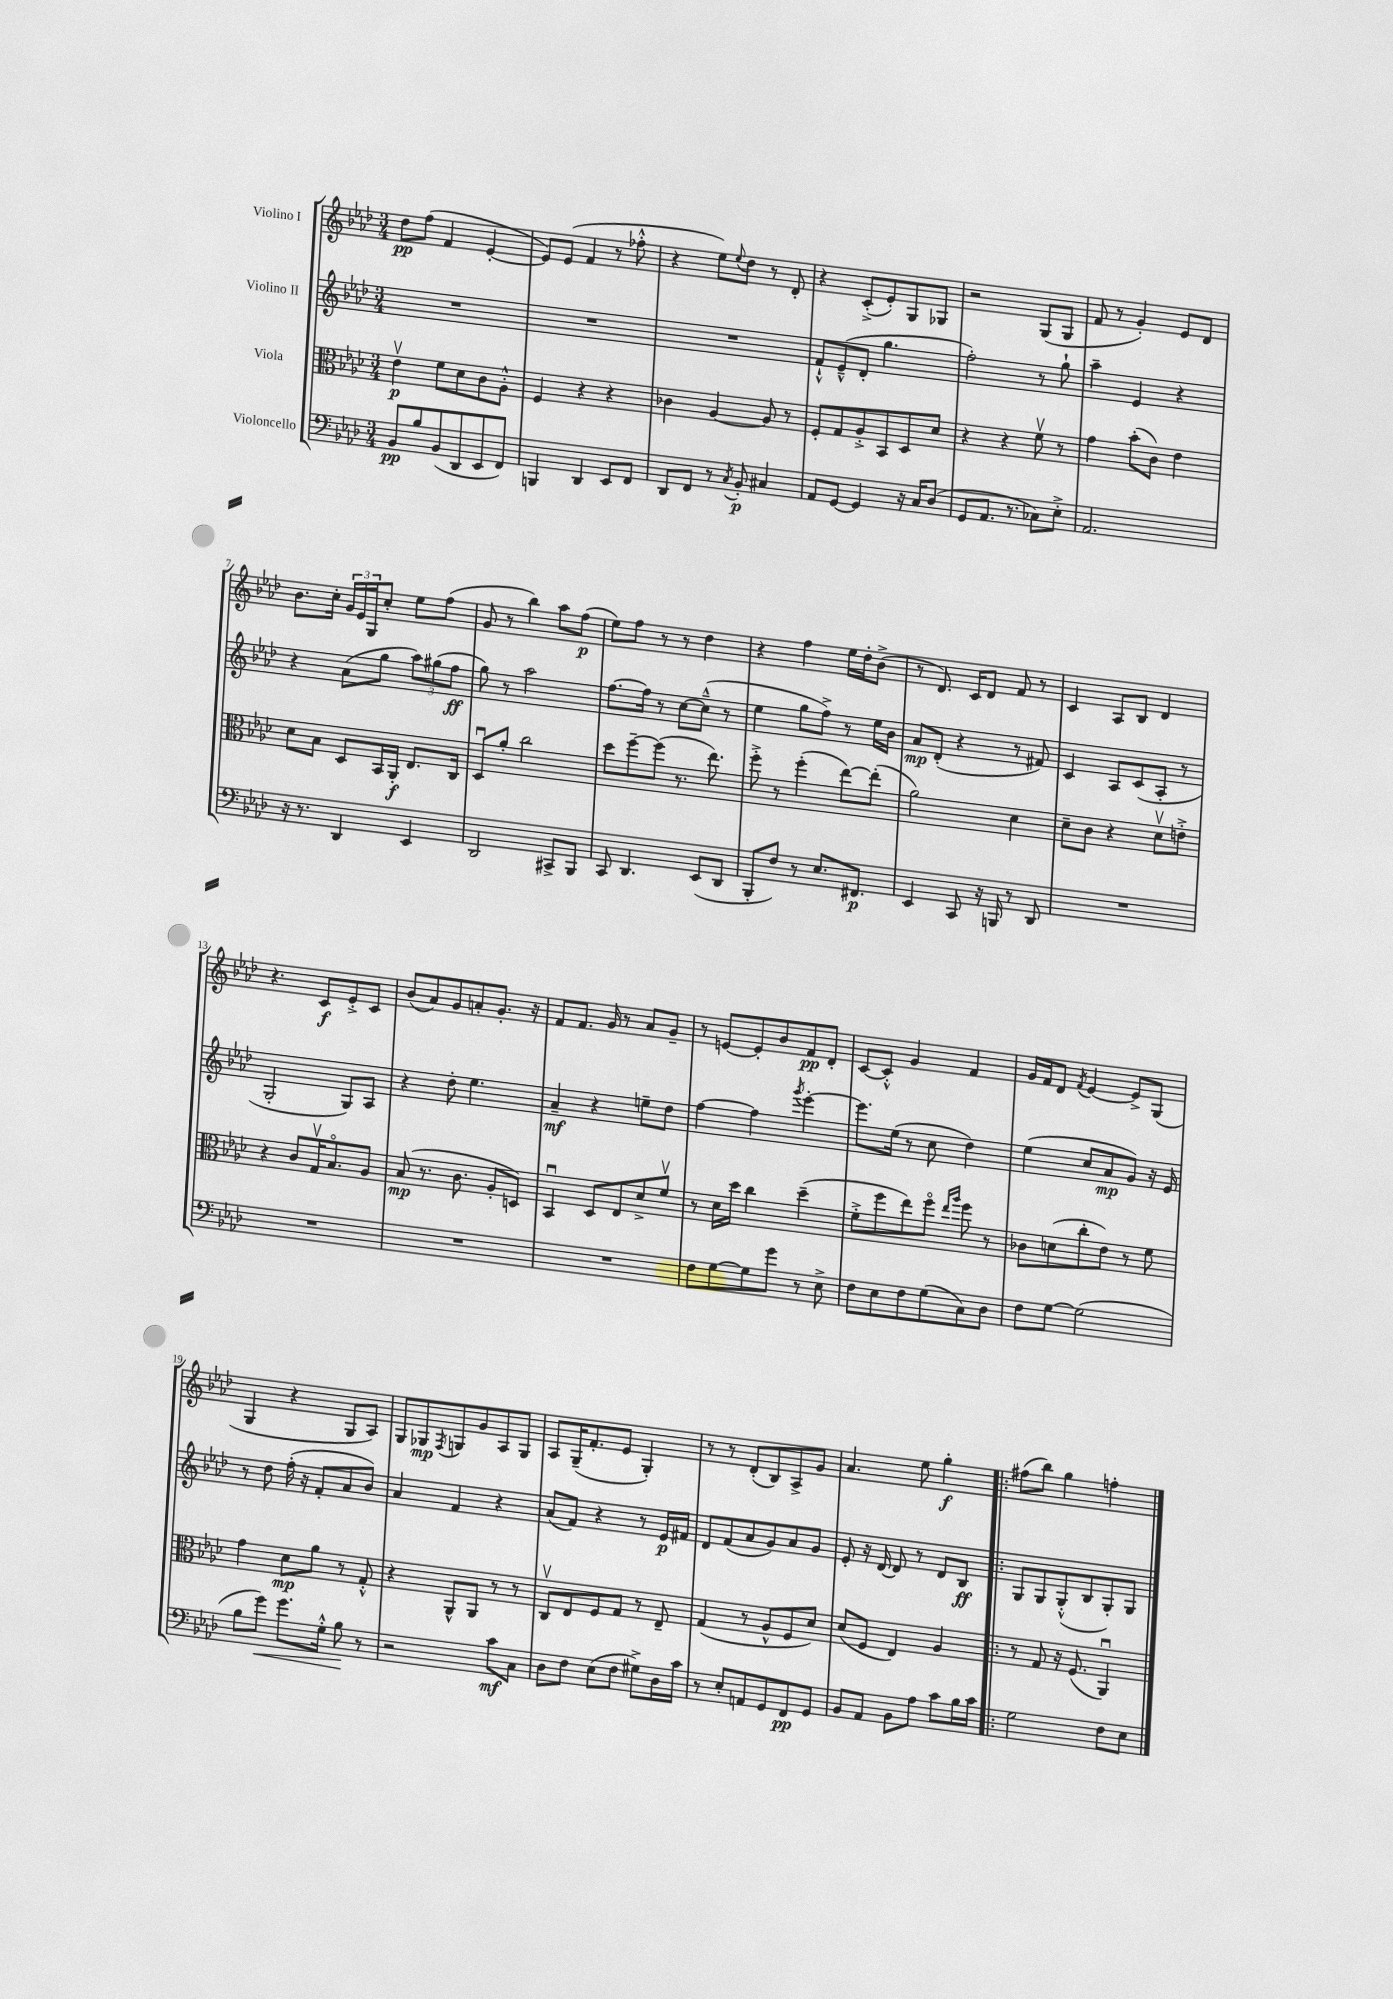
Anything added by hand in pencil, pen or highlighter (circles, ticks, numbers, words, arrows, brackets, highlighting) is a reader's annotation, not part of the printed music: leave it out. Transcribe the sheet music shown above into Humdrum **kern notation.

**kern	**kern	**kern	**kern
*staff4	*staff3	*staff2	*staff1
*clefF4	*clefC3	*clefG2	*clefG2
*k[b-e-a-d-]	*k[b-e-a-d-]	*k[b-e-a-d-]	*k[b-e-a-d-]
*M3/4	*M3/4	*M3/4	*M3/4
8BB-/L	4e-v\	2.r	8dd-\L
8B-/	.	.	(8ff\J
(8BB-/	8f\L	.	4f/
8DD-/	8d-\	.	.
8EE-/	8c\	.	[4e-'/
8FF/J)	8A-'^^\J	.	.
=	=	=	=
4BBB/	4F/	2.r	8e-/]L)
.	.	.	(8e-/J
4DD-/	4r	.	4f/
8EE-/L	4r	.	8r
8FF/J	.	.	8ff-'^^\
=	=	=	=
8DD-/L	4c-\	2.r	4r
8FF/J	.	.	.
8r	[4A-/	.	8ee-\L)
8qC/	.	.	8qqee-/
8BB-'/	.	.	8dd-\J
4C#/	8A-/]	.	8r
.	8r	.	8d-'/
=	=	=	=
8AA-/L	8F'/L	8f`^^/L	4r
[8GG/J	8G/	(8e-~^^/	.
4GG/]	8A-'^/	8d-'/J	(8c'^/L
.	8BB-/	4.gg\	8e-'/)
16r	8D-/	.	8G/
16C/LK	.	.	.
(8D-/J	8d-/J	.	8G-/J
=	=	=	=
8GG/L	4r	2ff'\)	2r
8.AA-/J	.	.	.
.	4r	.	.
8.r	.	.	.
8C-\L)	8fv\	8r	(8G/L
8E-'^\J	8r	8gg`\	8G/J
=	=	=	=
2.AA-/	4g\	4aa-~\	8f/
.	.	.	8r
.	(8b-'\L	4e-/	4g'/)
.	8c\J)	.	.
.	4e-\	4r	8e-/L
.	.	.	8d-/J
=	=	=	=
16r	8d-\L	4r	8.b-\L
8.r	.	.	.
.	8B-\J	.	.
.	.	.	16cc'\Jk
4DD-/	8D-/L	(8a-\L	24g/LL
.	.	.	24e-/
.	.	.	24G/J
.	16BB-/L	8gg\J	8cc'/J
.	16AA-'/JJ	.	.
4EE-/	8.E-/L	12aa-\L)	8ee-\L
.	.	(12gg#\	.
.	.	.	(8ff\J
.	.	12ff\J	.
.	16C/Jk	.	.
=	=	=	=
2DD-/	8D-u/L	8gg\)	8g/
.	8a-'/J	8r	8r
.	2cc\	2aa-\	4bb-\)
8CC#^/L	.	.	8aa-\L
8BBB-/J	.	.	(8ff\J
=	=	=	=
8CC/	8dd-\L	[8.ff\L	8ee-\L)
4.DD-/	[8ff~\	.	8ff\J
.	.	16ff\]Jk	.
.	(8ff\]J	8r	8r
.	8.r	[8cc\L	8r
(8EE-/L	.	(8cc~^^\]J	4dd-\
.	8.ee-\)	.	.
8DD-/J	.	8r	.
=	=	=	=
8BBB-'/L	8ff'^\	4ee-\	4r
8F/J)	8r	.	.
8r	(4ff'\	8gg\L	4ff\
8.E-/L	.	8ff^\J)	.
.	[8ee-\L)	8r	16ee-\LL
8.FF#/J	.	.	16dd-'\J
.	(8ee-'\]J	16ee-\LL	(8b-^\J
.	.	16b-\JJ	.
=	=	=	=
4EE-/	2a-\)	8a-/L	8r
.	.	(8d-'/J	8.d-/)
8CC/	.	4r	.
.	.	.	16c/LK
16r	.	.	8d-/J
16BBB/	.	.	.
8r	4d-\	8r	8f/
8DD-/	.	8f#/)	8r
=	=	=	=
2.r	8d-~\L	4c/	4c/
.	8c\J	.	.
.	4r	8A-/L	8A-/L
.	.	(8c/	8B-/J
.	8d-v\L	8A-'/J	4d-/
.	8e'^\J	8r	.
=	=	=	=
2.r	4r	2G'/	4.r
.	8c/L	.	.
.	16Gv/K	.	8c/L
.	8.B-o/	.	.
.	.	8G/L)	8e-'^/
.	8A-/J	8A-/J	8c/J
=	=	=	=
2.r	(8B-/	4r	(8b-/L
.	8.r	.	8a-/)
.	.	8dd-'\	8g/
.	8.c\	.	.
.	.	4.ee-\	8a'/
.	8A-'/L	.	8.g'/J
.	8D/J)	.	.
.	.	.	16r
=	=	=	=
2.r	4BB-u/	4a-~/	8f/L
.	.	.	8.f/J
.	8D-/L	4r	.
.	.	.	16g/
.	8E-/	.	8r
.	8d-^/	8ee~\L	8a-/L
.	8fv/J	8dd-\J	8g~/J
=	=	=	=
8F\L	8r	[4ff\	8r
[8G\	16d-\LL	.	[8e/L
.	16dd-\JJ	.	.
8G\]	4cc\	4ff\]	8e'/]
8g\J	.	.	8b-/
.	.	8qggg/	.
8r	(4dd-~\	[4eee-'\	8f/
8E-^\	.	.	8d-'/J
=	=	=	=
8F\L	8f'^\L	8.eee-\]L	[8c/L
8E-\	8ff\	.	8c'^^/]J
.	.	(16ee-\Jk	.
8F\	8ee-\)	8r	4g/
(8G\	8ffo\J	8cc\	.
.	16qqee-/LL	.	.
.	16qqaa-/JJ	.	.
8C\)	8ff\	4dd-\)	4f/
8D-\J	8r	.	.
=	=	=	=
8F\L	8c-\L	(4ee-\	16g/LL
.	.	.	16f/J
[8G\J	(8d\	.	8d-/J
.	.	.	8qf/
(2G\]	8cc'\	8cc/L	[4e-/
.	8e-\J)	8a-/	.
.	8r	8g/J)	8e-^/]L
.	8f\	16r	(8G/J
.	.	16e-/	.
=	=	=	=
8B-\L	4g\	8r	4G/
8g\J)	.	8dd-\	.
8.g\L	8d-\L	(16ff'\	4r
.	.	16r	.
.	8a-\J	8f'/L	.
16G'^^\Jk	.	.	.
8B-\	8r	8a-/	8G/L
8r	8G'^^/	8b-/J)	8A-/J)
=	=	=	=
2r	4r	4a-/	8G/L
.	.	.	8G-/
.	.	.	8qF/
.	8AA-^^/L	4f/	8G/
.	8AA-/J	.	8g/
8c\L	8r	4r	8A-/
8C\J	8r	.	8G/J
=	=	=	=
8D-\L	8Cv/L	(8a-/L	8A-/L
8F\J	8E-/	8f/J)	(16G~/K
.	.	.	8.f'/
(8E-\L	8F/	4r	.
8F\J	8G/J	.	8e-/J
8G#^\L)	8r	8r	4G'/)
16D-\L	8E-~/	16e-/LL	.
16c\JJ	.	16f#/JJ	.
=	=	=	=
8r	(4G/	8d-/L	8r
8E-'/L	.	(8f/	8r
8AA/	8r	8a-/	(8d-'/L
8GG/	8A-^^/L	8g/)	8B-/)
8FF/	8F/	8a-/	8A-^/
8GG/J	8d-/J)	8g/J	8g/J
=	=	=	=
8BB-/L	(8d-/L	8e-'/	4.a-/
8AA-/J	8F/J	16r	.
.	.	[16d-/	.
8BB-\L	4E-/)	8d-/]	.
8A-\J	.	8r	8ee-\
8c\L	4A-/	8d-/L	4gg'\
16B-\L	.	8B-/J	.
16c\JJ	.	.	.
=!|:	=!|:	=!|:	=!|:
2G\	8r	8G/L	(8ff#\L
.	8G/	8G/	8bb-\J)
.	16r	(8G'^^/	4gg\
.	(8.F/	.	.
.	.	8B-/	.
8F\L	4AA-u/)	8G'/)	4ff'\
8E-\J	.	8G/J	.
==	==	==	==
*-	*-	*-	*-
